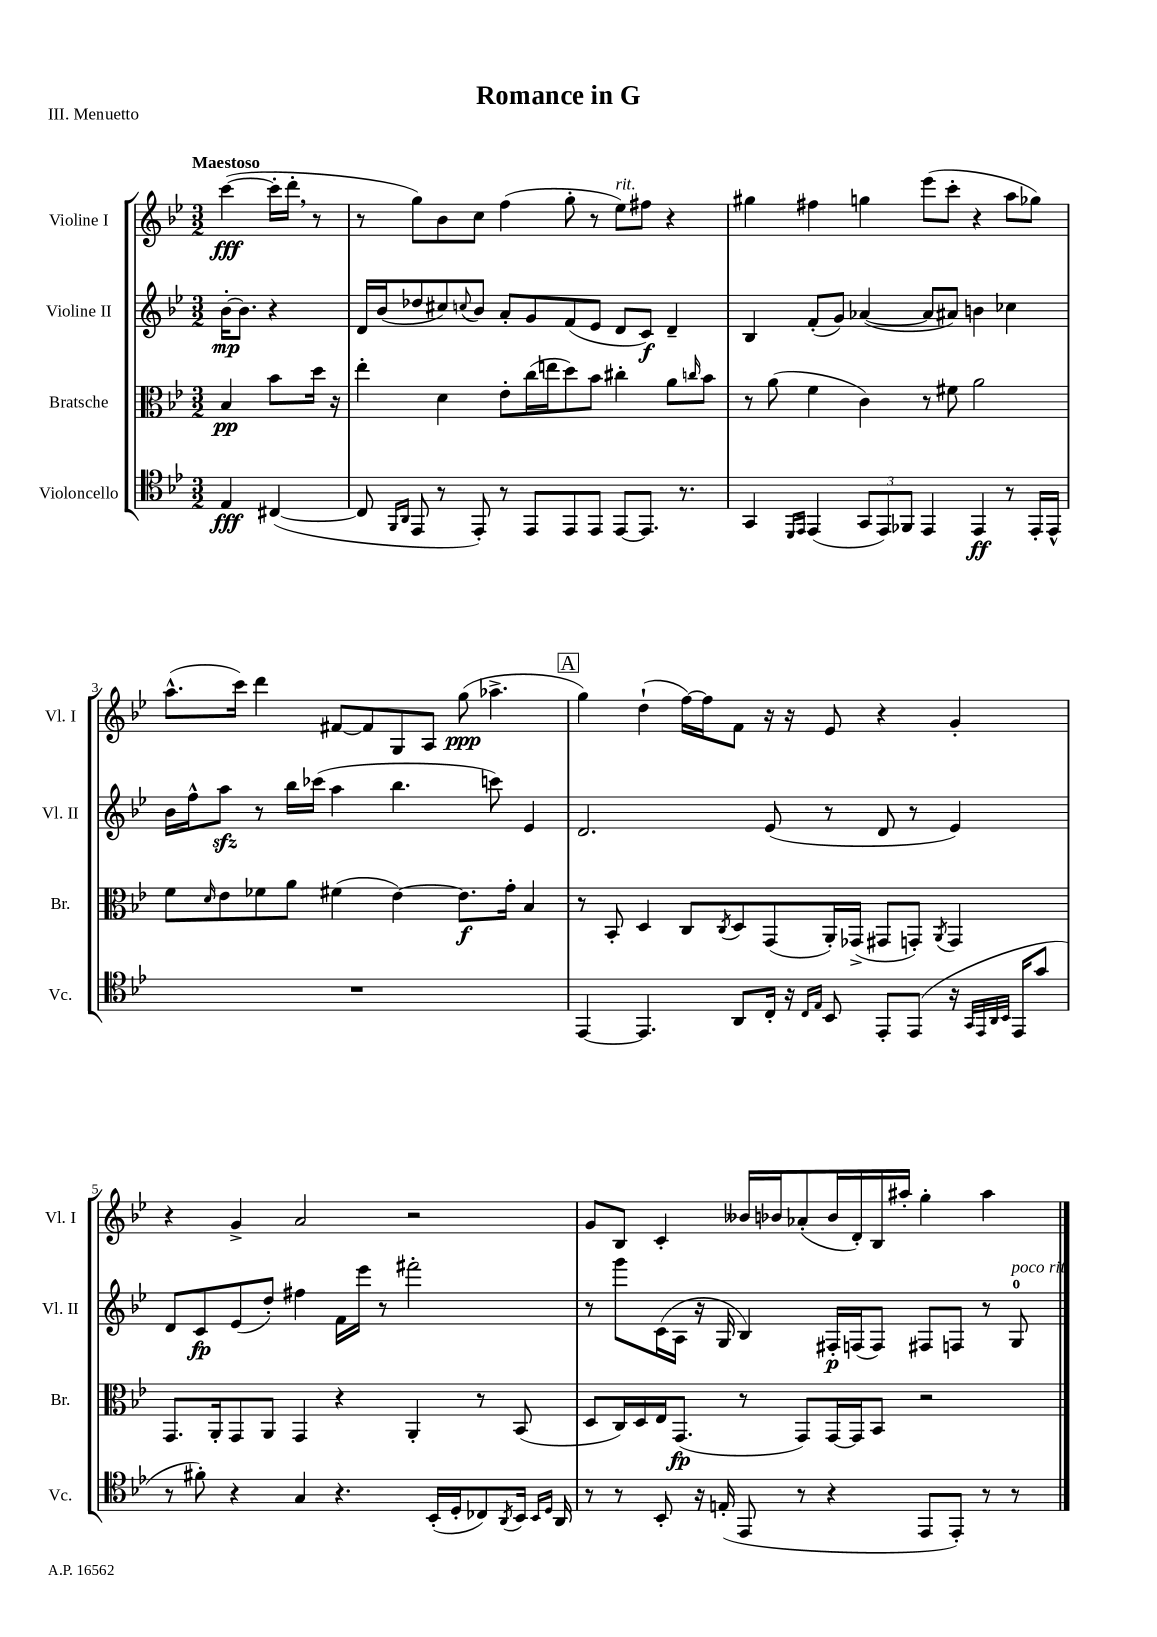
\header { title = "Romance in G" piece = "III. Menuetto" }
<<
\new StaffGroup <<
\new Staff = "s0" \with { instrumentName = "Violine I" shortInstrumentName = "Vl. I" } {
    \clef treble \key bes \major \numericTimeSignature \time 3/2 \partial 2 \tempo "Maestoso"
    c'''4~\fff( c'''16-. d'''16-. \breathe r8 |
    r8 g''8) bes'8 c''8 f''4( g''8-. r8 ees''8^\markup { \italic "rit." }) fis''8 r4 |
    gis''4 fis''4 g''4 ees'''8( c'''8-. r4 a''8 ges''8) |
    a''8.-^( c'''16) d'''4 fis'8~ fis'8 g8 a8 g''8\ppp( aes''4.-> |
    \mark \markup { \box "A" } g''4) d''4-!( f''16~) f''16 f'8 r16 r16 ees'8 r4 g'4-. |
    r4 g'4-> a'2 r2 |
    g'8 bes8 c'4-. beses'16 bes'16 aes'8-.( bes'16 d'16-.) bes16 ais''16-. g''4-. ais''4 \bar "|." |
}
\new Staff = "s1" \with { instrumentName = "Violine II" shortInstrumentName = "Vl. II" } {
    \clef treble \key bes \major \numericTimeSignature \time 3/2 \partial 2
    bes'16~-.\mp bes'8. r4 |
    d'16 bes'16( des''8 cis''8) \appoggiatura { c''8 } bes'8 a'8-. g'8 f'8( ees'8 d'8 c'8\f) d'4-- |
    bes4 f'8-.( g'8) aes'4~( aes'8 ais'8) b'4 ces''4 |
    bes'16 f''16-^ a''8\sfz r8 bes''16 ces'''16( a''4 bes''4. c'''8) ees'4 |
    \mark \markup { \box "A" } d'2. ees'8( r8 d'8 r8 ees'4) |
    d'8 c'8\fp ees'8( d''8-.) fis''4 f'16 ees'''16 r8 fis'''2-. |
    r8 g'''8 c'16( a16 r16 g16 bes4) fis16-.\p f16( f8) fis8 f8 r8 g8-0^\markup { \italic "poco rit." } \bar "|." |
}
\new Staff = "s2" \with { instrumentName = "Bratsche" shortInstrumentName = "Br." } {
    \clef alto \key bes \major \numericTimeSignature \time 3/2 \partial 2
    bes4\pp bes'8 d''16 r16 |
    ees''4-. d'4 ees'8-. c''16( e''16 d''8) bes'8 cis''4-. a'8 \grace { c''16 } bes'8 |
    r8 a'8( f'4 c'4) r8 fis'8 a'2 |
    f'8 \grace { d'16 } ees'8 fes'8 a'8 fis'4( ees'4~) ees'8.\f g'16-. bes4 |
    \mark \markup { \box "A" } r8 bes,8-. d4 c8 \acciaccatura { c8 } d8 g,8( a,16-.) ges,16->( gis,8 g,8-.) \acciaccatura { a,8 } g,4 |
    g,8. a,16-. g,8 a,8 g,4 r4 a,4-. r8 bes,8( |
    d8 c16) d16 ees16 g,8.\fp( r8 g,8) g,16~ g,16 bes,8 r2 \bar "|." |
}
\new Staff = "s3" \with { instrumentName = "Violoncello" shortInstrumentName = "Vc." } {
    \clef tenor \key bes \major \numericTimeSignature \time 3/2 \partial 2
    ees4\fff cis4~( |
    cis8 \grace { f,16 a,16 } ees,8 r8 ees,8-.) r8 ees,8 ees,8 ees,8 ees,8~ ees,8. r8. |
    g,4 \grace { d,16 ees,16 } ees,4( \tuplet 3/2 { g,8 ees,8) fes,8 } ees,4 ees,4\ff r8 ees,16-. ees,16-^ |
    R1. |
    \mark \markup { \box "A" } ees,4~ ees,4. a,8 c16-. r16 \grace { c16 ees16 } bes,8 ees,8-. ees,8( r16 \grace { g,32 ees,32 a,32 bes,32 } ees,16 g'8 |
    r8 fis'8-.) r4 g4 r4. bes,16-.( d16-. ces8) \acciaccatura { a,8 } bes,16 \grace { bes,16 d16 } a,16 |
    r8 r8 bes,8-. r16 e16-.( ees,8 r8 r4 ees,8 ees,8-.) r8 r8 \bar "|." |
}
>>
>>
